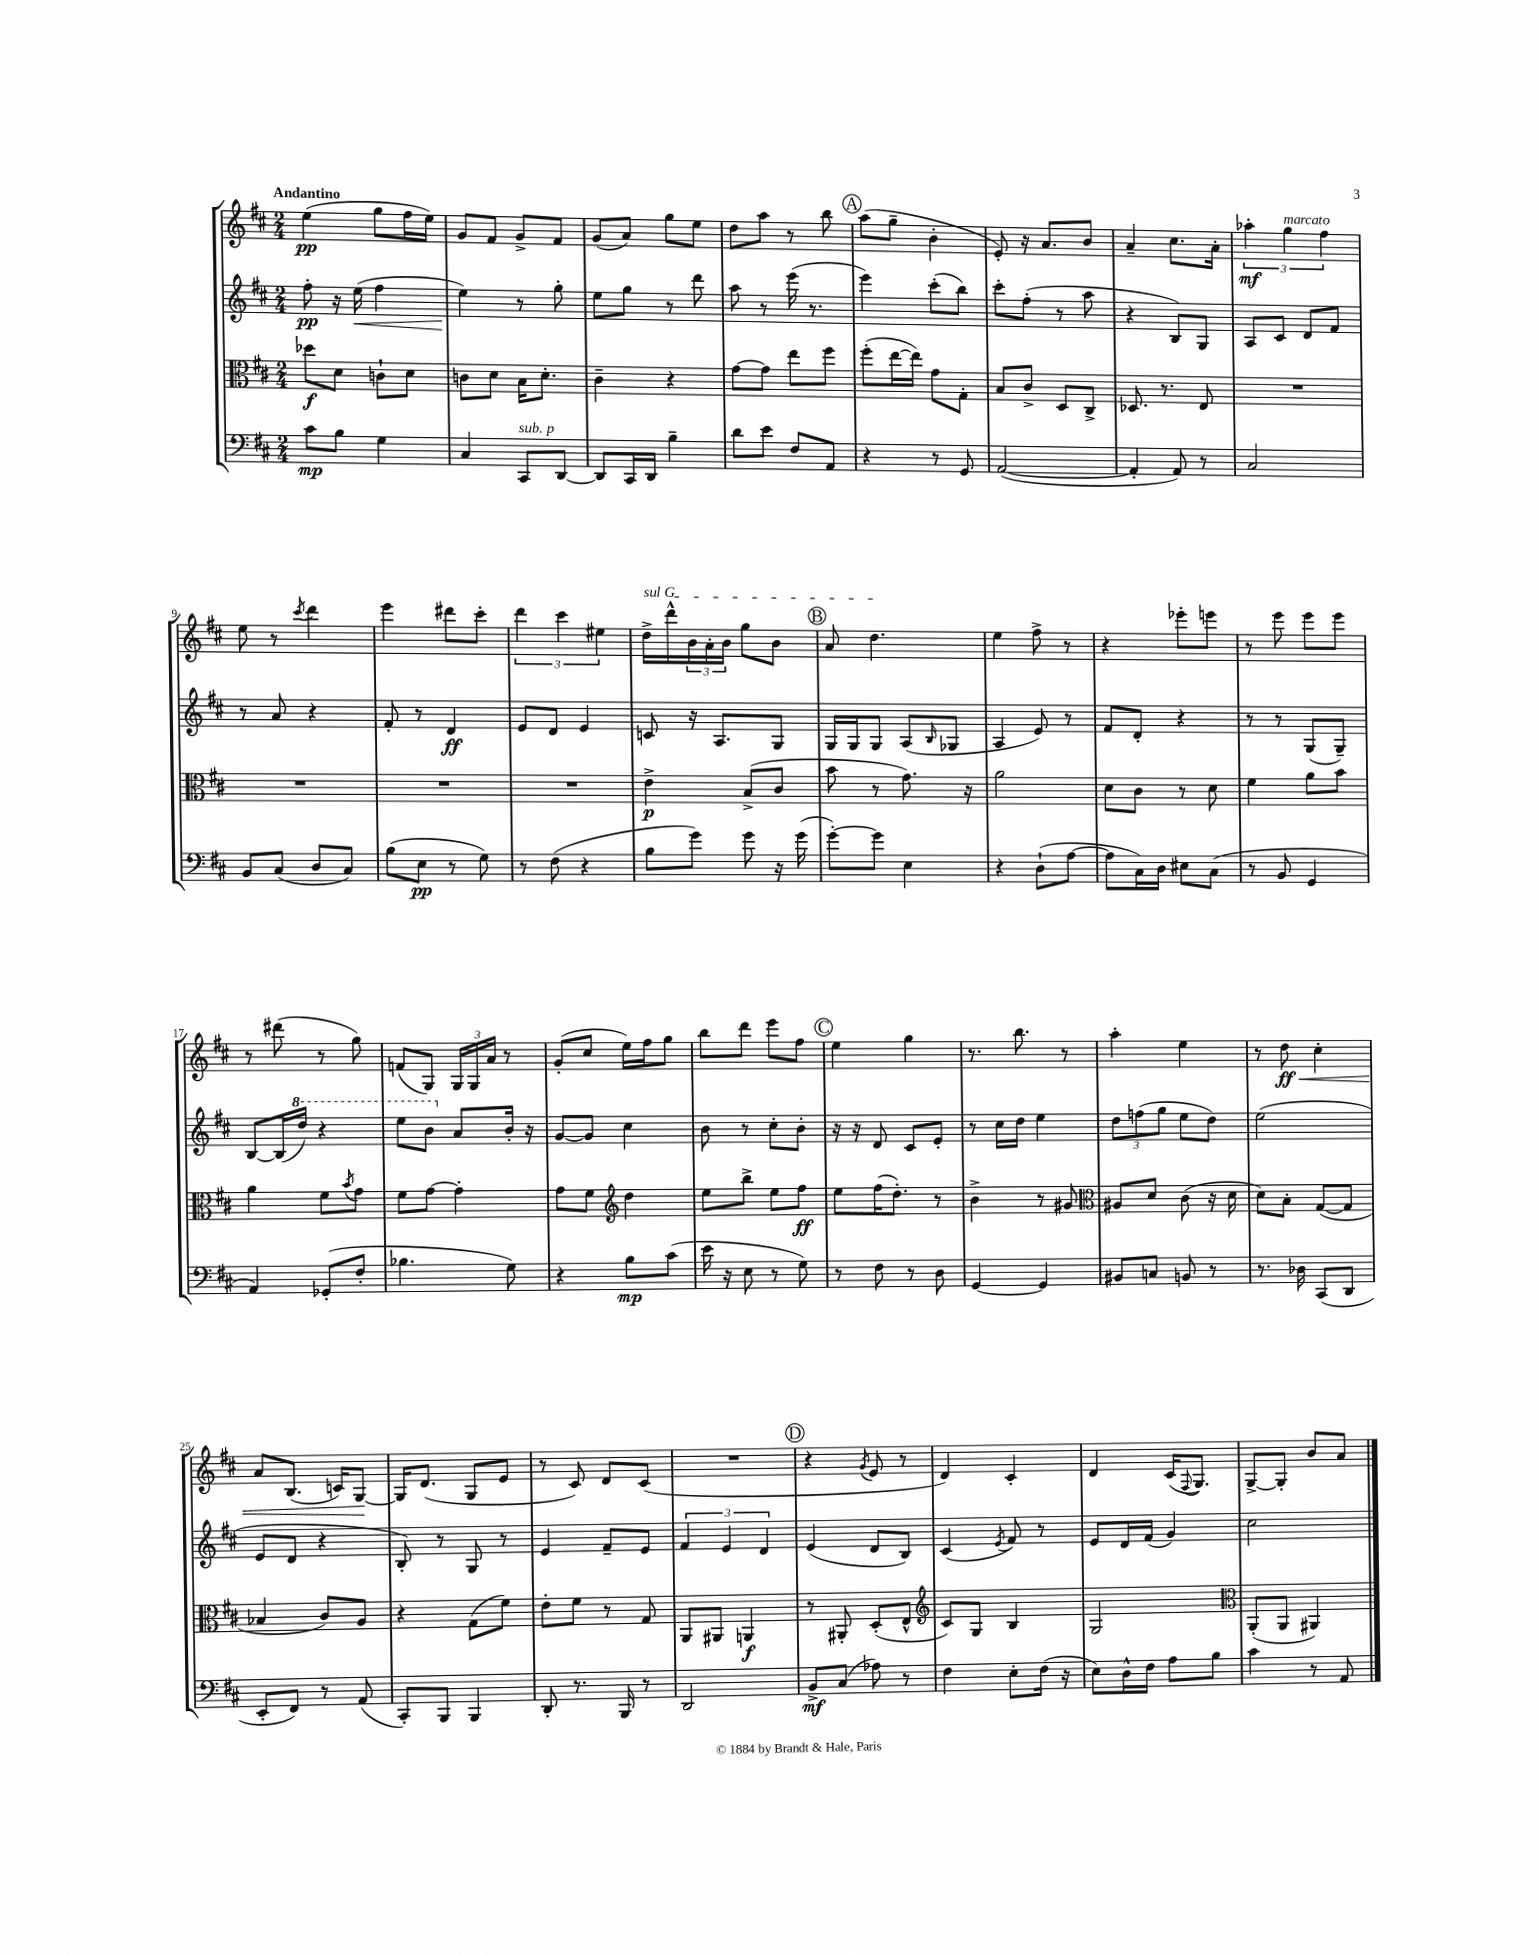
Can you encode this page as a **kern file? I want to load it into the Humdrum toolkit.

**kern	**kern	**kern	**kern
*staff4	*staff3	*staff2	*staff1
*clefF4	*clefC3	*clefG2	*clefG2
*k[f#c#]	*k[f#c#]	*k[f#c#]	*k[f#c#]
*M2/4	*M2/4	*M2/4	*M2/4
8c#\L	8dd-\L	8ff#'\	(4ee\
8B\J	8d\J	16r	.
.	.	(16ee\	.
4G\	8c`\L	4ff#\	8gg\L
.	8d\J	.	16ff#\L
.	.	.	16ee\JJ)
=	=	=	=
4C#/	8c\L	4ee\)	8g/L
.	8d\J	.	8f#/J
8CC#/L	16B\LK	8r	8g^/L
.	8.d'\J	.	.
[8DD/J	.	8gg'\	8f#/J
=	=	=	=
8DD/]L	4c#~\	8ee\L	(8g/L
16CC#/L	.	8gg\J	8a/J)
16DD/JJ	.	.	.
4B~\	4r	8r	8gg\L
.	.	8ddd\	8ee\J
=	=	=	=
8d\L	[8g\L	8aa\	8dd\L
8e\J	8g\]J	8r	8aa\J
8F#/L	8ee\L	(16eee\	8r
.	.	8.r	.
8AA/J	8ff#\J	.	8bb\
=	=	=	=
4r	(8ff#'\L	4eee\)	(8aa\L
.	[16ee\L	.	8gg~\J
.	16ee\]JJ)	.	.
8r	8g\L	(8ccc#'\L	4b'\
8GG/	8G'\J	8bb\J)	.
=	=	=	=
([2AA/	8B/L	8ccc#'\L	8e'/)
.	8c#^/J	(8ff#'\J	16r
.	.	.	8.a/L
.	8D/L	8r	.
.	8C#^/J	8aa\	8b/J
=	=	=	=
4AA'/]	8.D-/	4r	4a~/
.	8.r	.	.
8AA/)	.	8B/L)	8.cc#\L
8r	8E/	8G/J	.
.	.	.	16a'\Jk
=	=	=	=
2C#/	2r	8A/L	6aa-'\
.	.	8c#/J	.
.	.	.	6gg\
.	.	8d/L	.
.	.	.	6ff#\
.	.	8f#/J	.
=	=	=	=
8BB/L	2r	8r	8ee\
(8C#/J	.	8a/	8r
.	.	.	8qccc#/
8D/L	.	4r	4ddd\
8C#/J)	.	.	.
=	=	=	=
(8B\L	2r	8f#'/	4eee\
8E\J	.	8r	.
8r	.	4d/	8ddd#\L
8G\)	.	.	8ccc#'\J
=	=	=	=
8r	2r	8e/L	6ddd\
(8F#\	.	8d/J	.
.	.	.	6ccc#\
4r	.	4e/	.
.	.	.	6ee#\
=	=	=	=
8B\L	4e^\	8c/	16dd^\LL
.	.	.	16ddd^^\
8g\J)	.	16r	24b\
.	.	.	24a'\
.	.	8.A/L	.
.	.	.	24b\JJ
8g\	(8B^/L	.	8gg\L
16r	8c#/J	8G/J	8b\J
(16g\	.	.	.
=	=	=	=
[8g'\L)	8b\	16G/LL	8a/
.	.	16G/J	.
8g\]J	8r	8G/J	4.dd\
4E\	8.g\)	(8A/L	.
.	.	16qqB/	.
.	.	8G-/J	.
.	16r	.	.
=	=	=	=
4r	2a\	4A/	4ee\
(8D`\L	.	8e/)	8ff#^\
[8A\J	.	8r	8r
=	=	=	=
8A\]L	8d\L	8f#/L	4r
16C#\L)	8c#\J	8d'/J	.
16D\JJ	.	.	.
8E#\L	8r	4r	8eee-'\L
(8C#\J	8d\	.	8eee\J
=	=	=	=
8r	4f#\	8r	8r
8BB/	.	8r	8eee\
4GG/	8a\L	(8G/L	8eee\L
.	8b\J	8G~/J)	8eee\J
=	=	=	=
4AA/)	4a\	[8B/L	8r
.	.	(16B/]L	(8ddd#\
.	.	16ddd/JJ)	.
(8GG-'/L	8f#\L	4r	8r
.	8qb/	.	.
8F#'/J	8g\J	.	8gg\)
=	=	=	=
4.B-\	8f#\L	8eee\L	(8f/L
.	[8g\J	8bb\J	8G/J)
.	4g'\]	8a/L	24G/LL
.	.	.	24G/
.	.	.	24a/JJ
8G\)	.	16b'/Jk	8r
.	.	16r	.
=	=	=	=
4r	8g\L	[8g/L	(8g'/L
.	8f#\J	8g/]J	8cc#/J
*	*clefG2	*	*
8B\L	4dd\	4cc#\	16ee\LL)
.	.	.	16ff#\J
(8c#\J	.	.	8gg\J
=	=	=	=
16e\	8ee\L	8b\	8bb\L
16r	.	.	.
8E\	8bb^\J	8r	8ddd\J
8r	8ee\L	8cc#'\L	8eee\L
8G\)	8ff#\J	8b'\J	8ff#\J
=	=	=	=
8r	8ee\L	16r	4ee\
.	.	16r	.
8F#\	(16ff#\K	8d/	.
.	8.dd'\J)	.	.
8r	.	8c#/L	4gg\
8D\	8r	8e'/J	.
=	=	=	=
[4GG/	4b^\	8r	8.r
.	.	16cc#\LL	.
.	.	16dd\JJ	8.bb\
4GG/]	8r	4ee\	.
.	8g#/	.	8r
=	=	=	=
*	*clefC3	*	*
8BB#/L	8A#/L	12dd\L	4aa'\
.	.	(12ff\	.
8C/J	8d/J	.	.
.	.	12gg\J	.
8BB/	(8c#\	8ee\L	4ee\
8r	16r	8dd\J)	.
.	16d\	.	.
=	=	=	=
8.r	8d\L)	(2ee\	8r
.	8B'\J	.	8dd\
16D-\	.	.	.
(8CC#/L	([8G/L	.	4cc#'\
8DD/J	8G/]J	.	.
=	=	=	=
8EE'/L	4B-/	8e/L	8a/L
8FF#/J)	.	8d/J	(8.B/J
8r	8c#/L)	4r	.
.	.	.	16c/LK)
(8AA/	8A/J	.	[8G/J
=	=	=	=
8CC#'/L)	4r	8B'/)	16G/]LK
.	.	.	(8.d/J
8BBB/J	.	8r	.
4BBB/	(8G\L	8G/	8G/L
.	8f#\J)	8r	8e/J
=	=	=	=
8DD'/	8e'\L	4e/	8r
8.r	8f#\J	.	8c#/)
.	8r	8f#~/L	8d/L
16BBB/	.	.	.
8r	8G/	8e/J	(8c#/J
=	=	=	=
2DD/	8AA/L	6f#/	2r
.	8AA#/J	.	.
.	.	6e/	.
.	4AA/	.	.
.	.	6d/	.
=	=	=	=
8BB^/L	8r	(4e/	4r
(8C#/J	8AA#'/	.	.
.	.	.	8qg/
8A-\)	(8D'/L	8d/L	8e/
8r	8E^^/J	8B/J)	8r
=	=	=	=
*	*clefG2	*	*
4F#\	8c#/L)	(4c#/	4d/)
.	8G/J	.	.
.	.	8qe/	.
8E'\L	4B/	8f#/)	4c#'/
(16F#\Jk	.	8r	.
16r	.	.	.
=	=	=	=
8E\L)	2G/	8e/L	4d/
16D^^\L	.	16d/L	.
16F#\JJ	.	(16f#/JJ	.
8A\L	.	4g/)	(16c#/LK
.	.	.	8qqF#/
.	.	.	8.G/J)
8B\J	.	.	.
=	=	=	=
*	*clefC3	*	*
4c#\	(8AA'/L	2cc#\	[8G^/L
.	8AA/J	.	8G'/]J
8r	4AA#/)	.	8b/L
8AA/	.	.	8a/J
==	==	==	==
*-	*-	*-	*-
